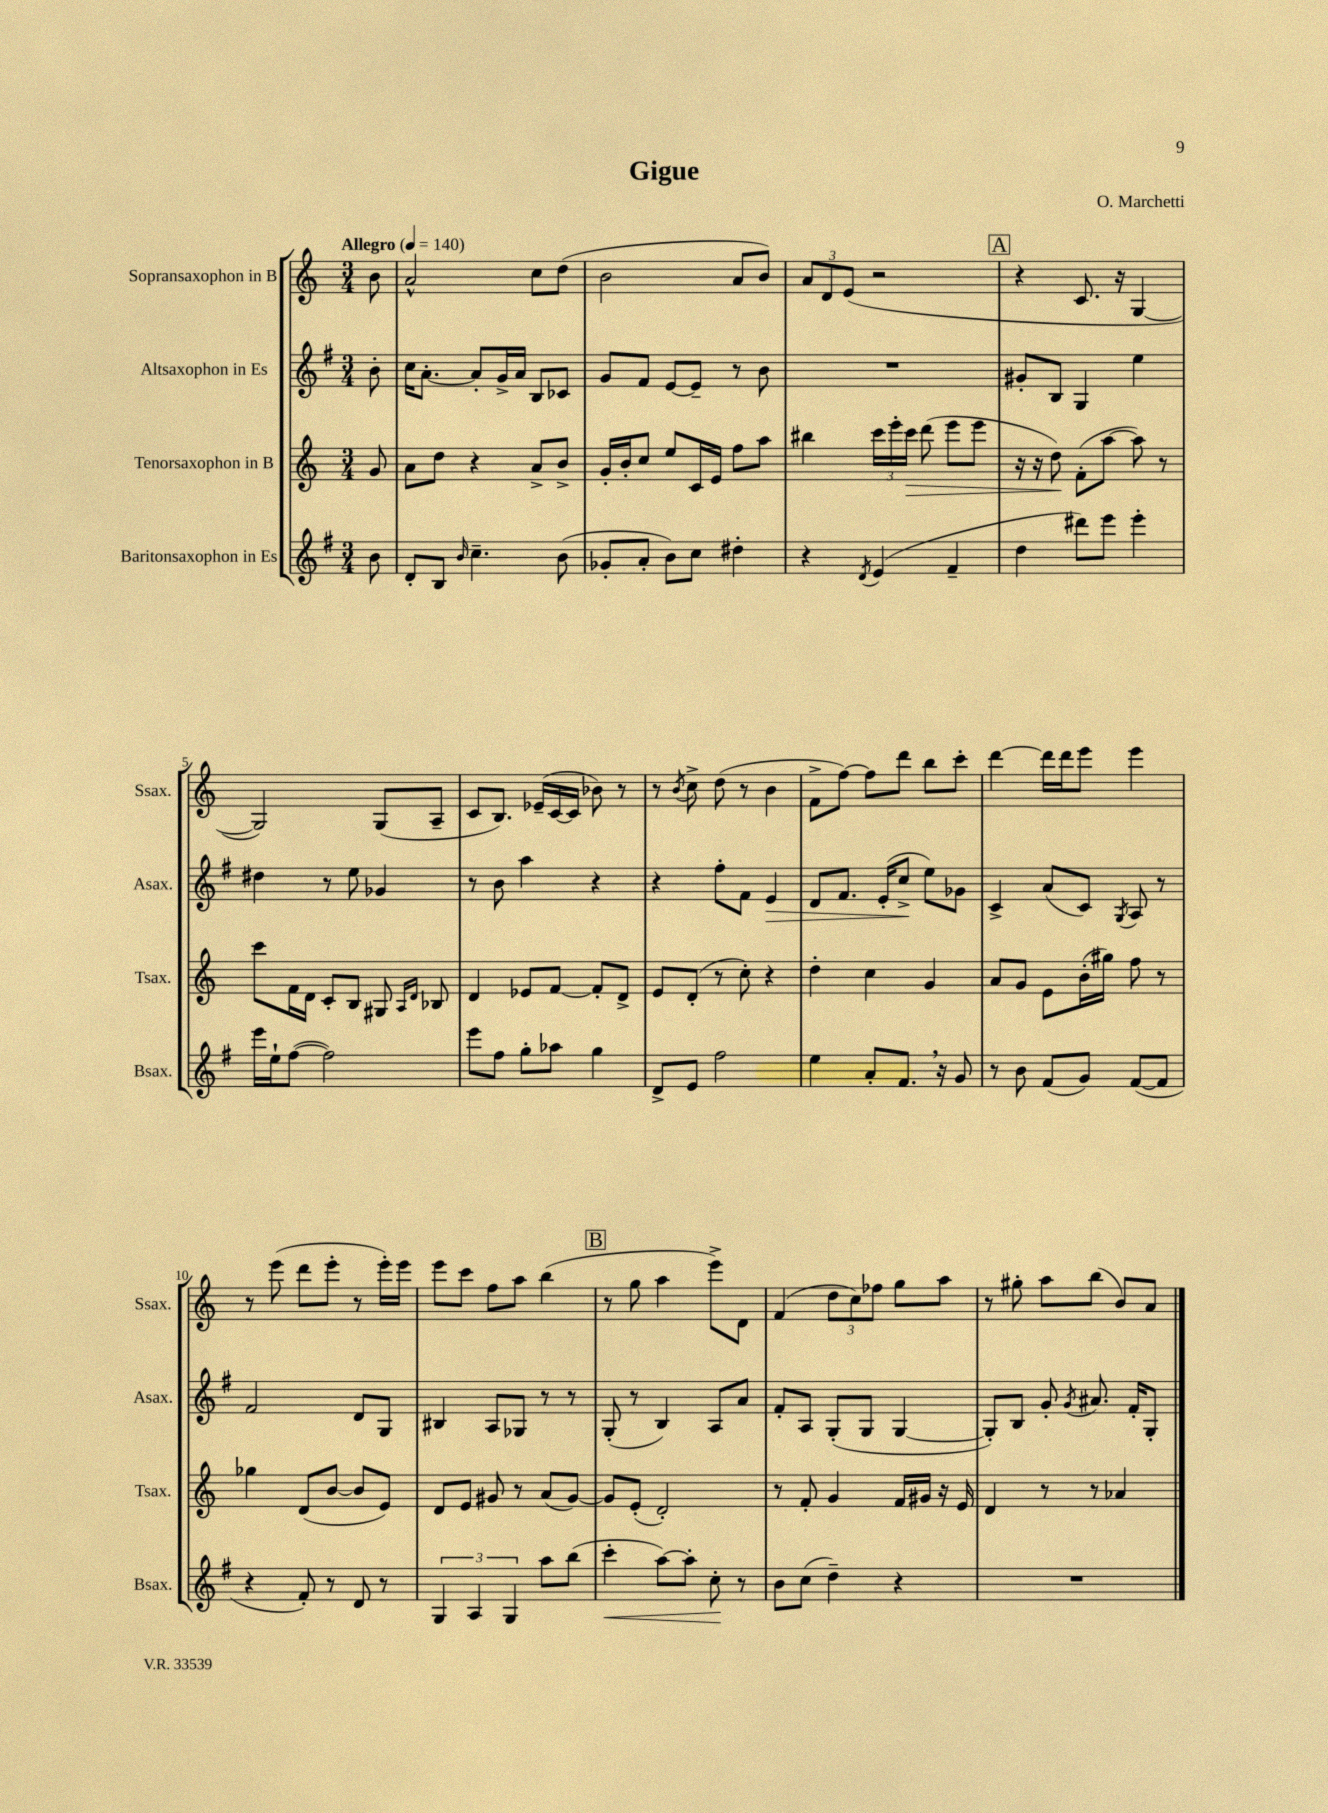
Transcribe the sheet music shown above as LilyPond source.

\header { title = "Gigue" composer = "O. Marchetti" }
<<
\new StaffGroup <<
\new Staff = "s0" \with { instrumentName = "Sopransaxophon in B" shortInstrumentName = "Ssax." } {
    \clef treble \key c \major \numericTimeSignature \time 3/4 \partial 8 \tempo "Allegro" 4 = 140
    \autoBeamOff b'8 |
    a'2-^ c''8[ d''8]( |
    b'2 a'8[ b'8]) |
    \tuplet 3/2 { a'8[ d'8 e'8]( } r2 |
    \mark \markup { \box "A" } r4 c'8. r16 g4~ |
    g2) g8[( a8]-- |
    c'8[ b8.]) ees'16[--( c'16~ c'16] bes'8) r8 |
    r8 \acciaccatura { b'8 } c''8-> d''8( r8 b'4 |
    f'8[-> f''8]~) f''8[ d'''8] b''8[ c'''8]-. |
    d'''4~ d'''16[ d'''16 e'''8] e'''4 |
    r8 e'''8( d'''8[ e'''8]-. r8 e'''16[-.) e'''16] |
    e'''8[ c'''8] f''8[ a''8] b''4( |
    \mark \markup { \box "B" } r8 g''8 a''4 e'''8[->) d'8] |
    f'4( \tuplet 3/2 { d''8[ c''8) fes''8] } g''8[ a''8] |
    r8 gis''8-. a''8[ b''8]( b'8[) a'8] \bar "|." |
}
\new Staff = "s1" \with { instrumentName = "Altsaxophon in Es" shortInstrumentName = "Asax." } {
    \clef treble \key g \major \numericTimeSignature \time 3/4 \partial 8
    \autoBeamOff b'8-. |
    c''16[ a'8.]~-. a'8[-. g'16-> a'16] b8[ ces'8] |
    g'8[ fis'8] e'8[~ e'8]-- r8 b'8 |
    R2. |
    \mark \markup { \box "A" } gis'8[-. b8] g4 e''4 |
    dis''4 r8 e''8 ges'4 |
    r8 b'8 a''4 r4 |
    r4 fis''8[-. fis'8] e'4\> |
    d'8[ fis'8.] e'16[-.( c''8]->\! e''8[) ges'8] |
    c'4-> a'8[( c'8]) \acciaccatura { g8 } a8 r8 |
    fis'2 d'8[ g8] |
    bis4 a8[ ges8] r8 r8 |
    \mark \markup { \box "B" } g8-.( r8 b4) a8[ a'8] |
    fis'8[-. a8] g8[-.( g8] g4~ |
    g8[-.) b8] g'8-. \acciaccatura { g'8 } ais'8. fis'16[-. g8]-. \bar "|." |
}
\new Staff = "s2" \with { instrumentName = "Tenorsaxophon in B" shortInstrumentName = "Tsax." } {
    \clef treble \key c \major \numericTimeSignature \time 3/4 \partial 8
    \autoBeamOff g'8 |
    a'8[ d''8] r4 a'8[-> b'8]-> |
    g'16[-. b'16-. c''8] e''8[ c'16 e'16] f''8[ a''8] |
    bis''4 \tuplet 3/2 { c'''16[ e'''16-. c'''16]\> } d'''8( e'''8[ e'''8] |
    \mark \markup { \box "A" } r16 r16 d''8\!) f'8[-.( a''8]~ a''8) r8 |
    c'''8[ f'16 d'16] c'8[-. b8] gis8 \grace { a16[ d'16] } bes8 |
    d'4 ees'8[ f'8]~ f'8[-. d'8]-> |
    e'8[ d'8]-.( r8 c''8-.) r4 |
    d''4-. c''4 g'4 |
    a'8[ g'8] e'8[ b'16-.( gis''16]) f''8 r8 |
    ges''4 d'8[( b'8]~ b'8[ e'8]) |
    d'8[ e'8] gis'8 r8 a'8[( gis'8]~) |
    \mark \markup { \box "B" } gis'8[ e'8]-.( d'2-.) |
    r8 f'8-. g'4 f'16[ gis'16] r16 e'16 |
    d'4 r8 r8 aes'4 \bar "|." |
}
\new Staff = "s3" \with { instrumentName = "Baritonsaxophon in Es" shortInstrumentName = "Bsax." } {
    \clef treble \key g \major \numericTimeSignature \time 3/4 \partial 8
    \autoBeamOff b'8 |
    d'8[-. b8] \grace { b'16 } c''4.-- b'8( |
    ges'8[-. a'8]-. b'8[) c''8] dis''4-. |
    r4 \acciaccatura { d'8 } e'4( fis'4-- |
    \mark \markup { \box "A" } d''4 dis'''8[) e'''8] e'''4-. |
    e'''16[ e''16-! fis''8]~( fis''2) |
    e'''8[ fis''8] g''8[-. aes''8] g''4 |
    d'8[-> e'8] fis''2 |
    e''4 a'8[-. fis'8.] \breathe r16 g'8 |
    r8 b'8 fis'8[( g'8]) fis'8[~( fis'8] |
    r4 fis'8-.) r8 d'8 r8 |
    \tuplet 3/2 { g4 a4 g4 } a''8[ b''8]( |
    \mark \markup { \box "B" } c'''4-.\< a''8[~) a''8]-. c''8-.\! r8 |
    b'8[ c''8]( d''4--) r4 |
    R2. \bar "|." |
}
>>
>>
